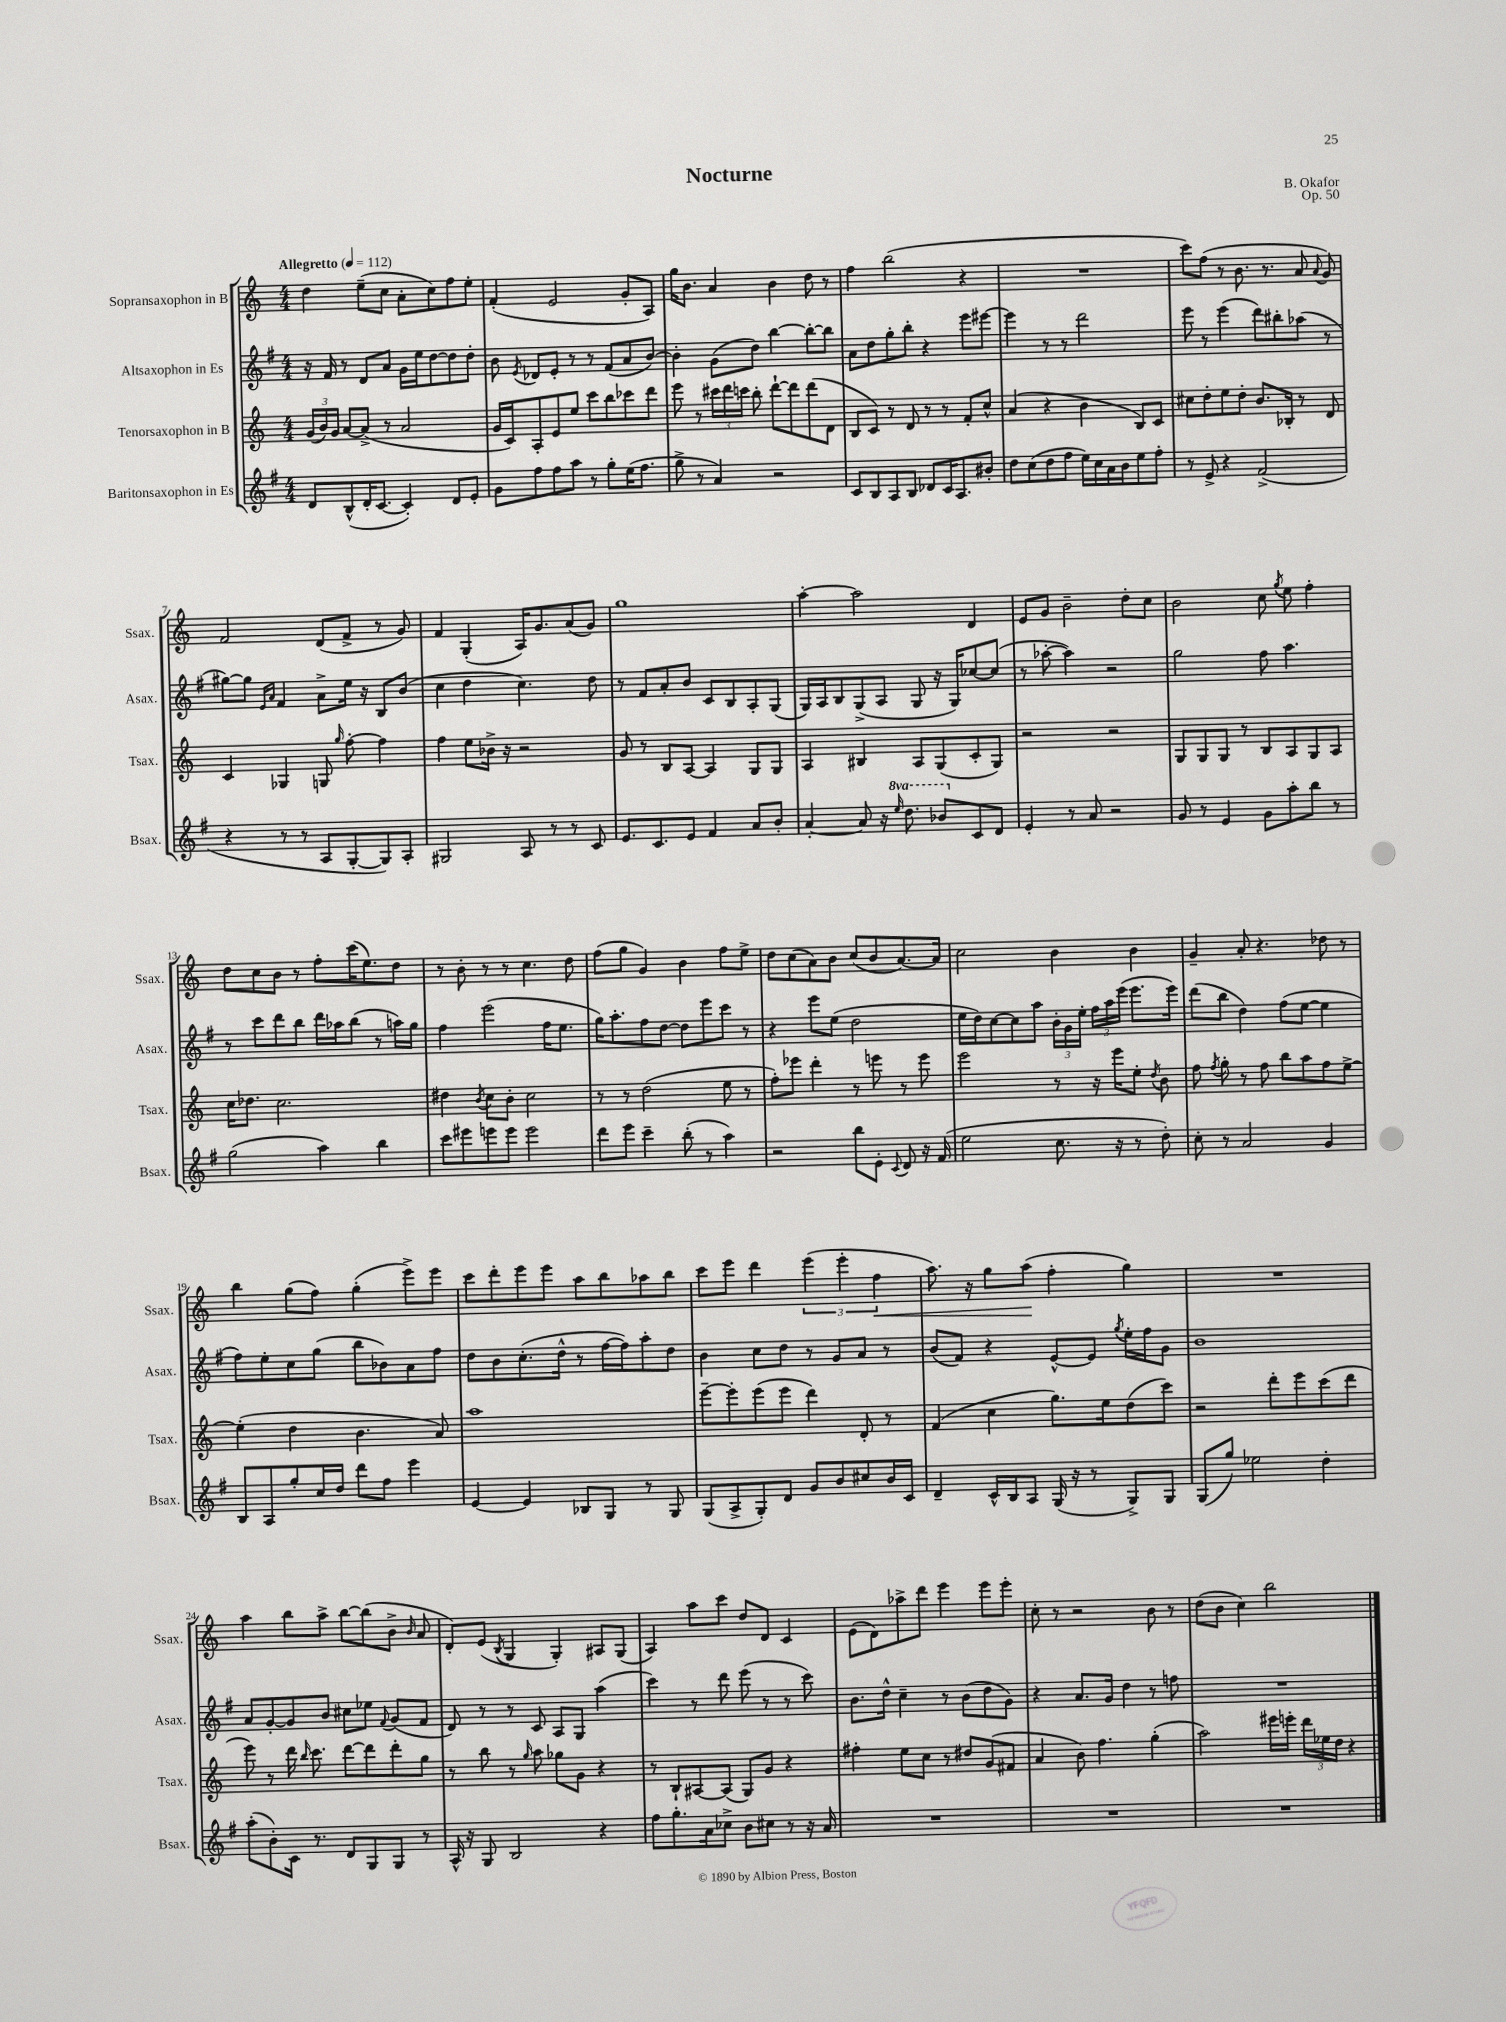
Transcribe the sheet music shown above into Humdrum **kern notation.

**kern	**kern	**kern	**kern
*staff4	*staff3	*staff2	*staff1
*clefG2	*clefG2	*clefG2	*clefG2
*k[f#]	*k[]	*k[f#]	*k[]
*M4/4	*M4/4	*M4/4	*M4/4
*MM112	*MM112	*MM112	*MM112
8d	(24g	16r	4dd
.	24b)	.	.
.	.	16f#	.
.	24g	.	.
(8B^^	[8a	8r	.
16d'	(8a^]	8d	(8ee~
[8.c	.	.	.
.	8r	8a	8cc
4c'])	2a	16g	8a'
.	.	16ee	.
.	.	[8dd	8cc)
8d	.	8dd]	8ff
8e'	.	8dd'	8ee'
=	=	=	=
8g	16g	8b	(4f'
.	16c)	.	.
.	.	8qe	.
8ff#	8A'	8d-	.
8ff#	8e	8e'	2e
8aa	8ee	8r	.
8r	8ccc	8r	.
8gg'	8bb	(8f#	.
(16ee	8ccc-	8a	8g'
8.ff#	.	.	.
.	8ddd	[8b)	8A)
=	=	=	=
8gg^	8eee	4b']	16gg
.	.	.	8.b
8r	8r	.	.
4a)	24ccc#	(8g	4a
.	24ddd	.	.
.	24ccc	.	.
.	8bb'	8dd)	.
2r	[8ddd`	[4bb	4b
.	8ddd]	.	.
.	(8ddd	8bb'_	8dd
.	8d	8bb]	8r
=	=	=	=
8c	8B	8a	4ff
8B	8c)	8dd	.
8A	8r	8gg'	(2bb
8B	8d	8bb'	.
8d-	8r	4r	.
16c	8r	.	.
8.A	.	.	.
.	8f'	8eee	4r
8b#'	8cc^^	[8eee#	.
=	=	=	=
8dd	(4a	4eee#]	1r
(8cc	.	.	.
8dd	4r	8r	.
8ff#	.	8r	.
16ee)	4b	2ddd	.
16cc	.	.	.
16a	.	.	.
16b	.	.	.
8ee	8B)	.	.
8ff#'	8c	.	.
=	=	=	=
8r	8cc#	8eee	8ccc)
8e^	8dd'	8r	(8ff
4r	8ee	(4eee	8r
.	8dd'	.	8.b
(2f#^	8.b	8ddd)	.
.	.	.	8.r
.	.	8bb#'	.
.	16B-'	.	.
.	8r	(8aa-	8a
.	.	.	8qqa
.	8d	8r	8g)
=	=	=	=
4r	4c	[8gg#)	2f
.	.	8gg#]	.
.	.	16qqe	.
.	.	16qqa	.
8r	4G-	4f#	.
8r	.	.	.
8A	8G	8a^	(8d
.	16qqgg	.	.
[8G'	[8ff'	16ee	8f^
.	.	16r	.
8G])	4ff]	8B	8r
8A'	.	(8b	8g)
=	=	=	=
2G#	4ff	4cc	4f
.	8ee	4dd	(4G'
.	16b-^	.	.
.	16r	.	.
8A	2r	4.cc)	16A)
.	.	.	8.g
8r	.	.	.
8r	.	.	(8a
8c	.	8dd	8g)
=	=	=	=
8.e	8g	8r	1gg
.	8r	8f#	.
8.c	.	.	.
.	8B	8a'	.
8e	[8A	8b	.
4f#	4A]	8c	.
.	.	8B	.
8a	8G	8A'	.
8b'	8G	(8G	.
=	=	=	=
[4a'	4A	16G)	[4aa'
.	.	16A	.
.	.	8B	.
8a]	4B#	(8G^	2aa]
16r	.	8A	.
16qqeee	.	.	.
8.ddd	.	.	.
.	8A	8G	.
8bb-	(8G	16r	.
.	.	16G)	.
8c	8c'	[8cc-	4d
8d	8G)	(8cc-]	.
=	=	=	=
4e'	2r	8r	8e
.	.	[8aa-'	8g
8r	.	4aa-])	2b~
8a	.	.	.
2r	2r	2r	.
.	.	.	8dd'
.	.	.	8cc
=	=	=	=
8g	8G	2gg	2b
8r	8G	.	.
4e	8G	.	.
.	8r	.	.
8g	8B	8ff#	8cc
.	.	.	8qgg
8aa'	8A	4.aa	8ee
8bb	8G	.	4ff'
8r	8A	.	.
=	=	=	=
(2gg	16cc	8r	8dd
.	8.dd-	.	.
.	.	8ccc	8cc
.	2.cc	8ddd	8b
.	.	8bb	8r
4aa)	.	16ddd	8ff'
.	.	16aa-	.
.	.	(8bb	(16ccc
.	.	.	8.ee)
4bb	.	8r	.
.	.	16aa)	8dd
.	.	16gg	.
=	=	=	=
8ccc	4dd#	4ff#	8r
8eee#	.	.	8b'
.	8qb	.	.
8eee	8cc	(2eee	8r
8eee	8b'	.	8r
2eee	2cc	.	4.cc
.	.	16ff#	.
.	.	8.ee	.
.	.	.	8dd
=	=	=	=
8ddd	8r	16gg)	(8ff
.	.	8.aa'	.
8eee	8r	.	8gg
4ccc~	(2dd	8ff#	4g)
.	.	[8dd	.
(8bb'	.	8dd]	4b
8r	.	8eee	.
4aa)	8ee	8ccc	8ff
.	8r	8r	8ee^
=	=	=	=
2r	8ff')	4r	8dd
.	8eee-	.	(8cc
.	4ddd'	8eee	8a)
.	.	(8ee	8b
8bb	8r	2dd	(8cc
8e'	8eee	.	8b
8qqc	.	.	.
8d	8r	.	[8.a)
16r	8eee	.	.
(16f#	.	.	16a]
=	=	=	=
2ee	2eee	16ee	2cc
.	.	16dd)	.
.	.	[8cc	.
.	.	8cc]	.
.	.	8aa	.
8.cc	8r	24b'	4b
.	.	24g	.
.	.	24ee'	.
.	16r	24ff#	.
.	.	24aa	.
16r	16eee	.	.
.	.	(24eee	.
8r	8ee'	8.eee	4b
.	8qdd	.	.
8dd')	8b	.	.
.	.	16eee)	.
=	=	=	=
8cc'	8ff	(8ddd	4g~
.	8qff	.	.
8r	8gg'	8bb	.
2a	8r	4dd)	8a'
.	8ff	.	4.r
.	8bb	(8ff#	.
.	8aa	[8ee	.
4g	8ff	4ee]	8dd-
.	[8ee^	.	8r
=	=	=	=
8B	(4ee']	8ff#)	4bb
8A	.	8ee'	.
8gg'	4dd	8cc	(8gg
16cc	.	(8gg	8ff)
16dd	.	.	.
8ddd	4.b	8bb	(4gg'
8ff#	.	8b-)	.
4eee	.	8a	8eee^)
.	8a)	8ff#	8eee
=	=	=	=
[4e	1aa	8dd	8ccc
.	.	8b	8ddd'
4e]	.	(8.cc'	8eee
.	.	.	8eee
.	.	16dd^^	.
8B-	.	8r	8aa
8G	.	[16ff#	8bb
.	.	16ff#])	.
8r	.	8aa'	8aa-
8G	.	8dd	8bb
=	=	=	=
(8G	[8eee~	4b	8ccc
8A^	8eee']	.	8eee
8G')	(8eee	8cc	4ddd
8d	8eee	8dd	.
8g	4ddd)	8r	(6eee
8b	.	8g	.
.	.	.	6eee'
8cc#	8d'	8a	.
.	.	.	6ff
16b	8r	8r	.
16c	.	.	.
=	=	=	=
4d~	(4f	(8b	8.aa)
.	.	8f#)	.
.	.	.	16r
16c^^	4cc	4r	8gg
16B	.	.	.
8A	.	.	(8aa
(16G	8.gg)	[8e^^	4ff'
16r	.	.	.
8r	.	8e]	.
.	16ee	.	.
.	.	8qgg	.
8G^)	(8dd	16ee'	4gg)
.	.	16ff#	.
8G	8ccc)	8g	.
=	=	=	=
(8G	2r	1b	1r
8gg)	.	.	.
2ee-	.	.	.
.	8ddd'	.	.
.	8eee	.	.
4dd'	(8ccc	.	.
.	8ddd	.	.
=	=	=	=
(8aa'	8eee)	8a	4aa
8b')	8r	[8g'	.
16c	16ddd	8g]	8bb
.	16qqbb	.	.
8.r	8.ccc	.	.
.	.	8b	8aa^
8d	[8ddd	8cc#	[8bb
8G	8ddd]	8ee-	(8bb]
.	.	8qqf#	.
8G	8ddd'	(8g	8b^
.	.	.	16qqb
8r	8gg	8f#	8a
=	=	=	=
16A^^	8r	8d)	8d')
16r	.	.	.
8G	8bb	8r	(8e
.	.	.	8qB
2B	8r	8r	4G
.	16qqgg	.	.
.	8aa	8c	.
.	8gg-	8A	4G')
.	8g	8G	.
4r	4r	(4aa	8A#
.	.	.	(8G
=	=	=	=
8ff#	8r	4ccc)	4A)
8.gg'	8B`	.	.
.	[8A#	8r	8aa
16a	.	.	.
8cc-^	(8A#]	8ddd	8ccc
8b	8G)	(8eee	8dd
8cc#	8g	8r	8d
8r	4r	8r	4c
16r	.	8ccc)	.
16a	.	.	.
=	=	=	=
1r	4ff#'	8.b	(8e
.	.	.	8d)
.	.	16dd^^	.
.	8ee	4cc~	8aa-^
.	8cc	.	8ddd
.	8r	8r	4eee
.	8dd#	(8b	.
.	(8g	8dd	8eee
.	8f#	8g)	8eee'
=	=	=	=
1r	4a	4r	8cc'
.	.	.	8r
.	8b)	8.a	2r
.	4.ff	.	.
.	.	16g	.
.	.	4dd	.
.	(4gg'	8r	8b
.	.	8ff	8r
=	=	=	=
1r	2aa)	1r	(8dd
.	.	.	8b
.	.	.	4cc)
.	16eee#	.	2bb
.	16eee'	.	.
.	24ddd	.	.
.	24ee-	.	.
.	24dd	.	.
.	4r	.	.
==	==	==	==
*-	*-	*-	*-
